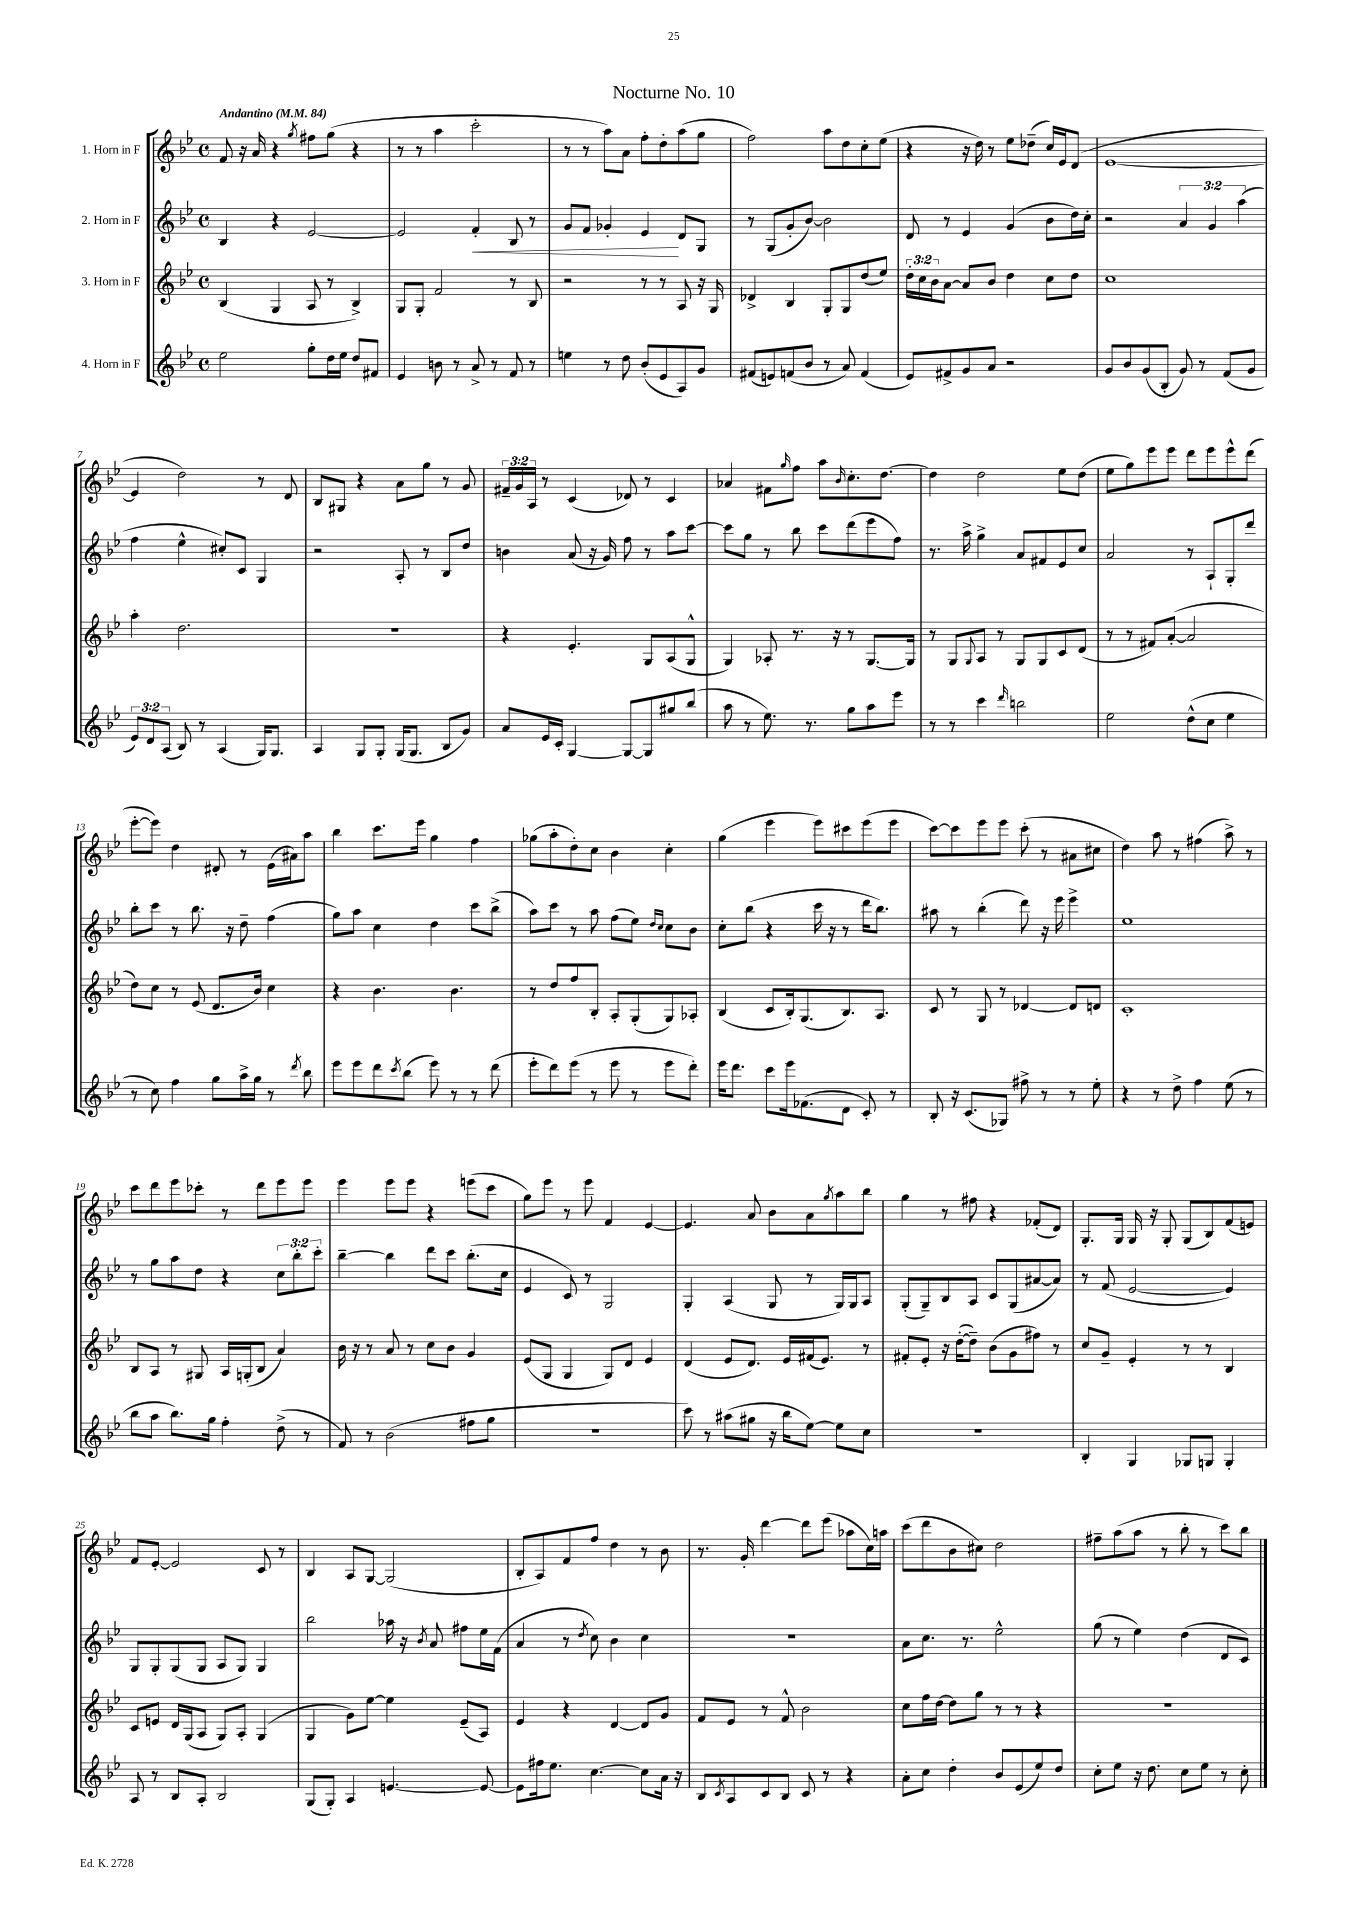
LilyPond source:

\header { title = "Nocturne No. 10" }
<<
\new StaffGroup <<
\new Staff = "s0" \with { instrumentName = "1. Horn in F" } {
    \clef treble \key bes \major \defaultTimeSignature \time 4/4 \override Staff.TupletNumber.text = #tuplet-number::calc-fraction-text \tempo "Andantino" 4 = 84
    f'8 r16 a'16 r4 \acciaccatura { g''8 } fis''8 g''8( r4 |
    r8 r8 a''4 c'''2-. |
    r8 r8 a''8) a'8 f''8-. d''8-. a''8( g''8 |
    f''2) a''8 d''8 c''8-. ees''8( |
    r4 r16 d''16) r8 ees''8 des''8--( c''16) ees'16 d'8( |
    ees'1~ |
    ees'4 d''2) r8 d'8 |
    bes8 gis8 r4 a'8 g''8 r8 g'8 |
    \tuplet 3/2 { fis'16-- g'16 a16 } r8 c'4( des'8) r8 c'4 |
    aes'4 fis'8 \grace { g''16 } f''8 a''8 \grace { bes'16 } c''8.-. d''8.~ |
    d''4 d''2 ees''8 d''8( |
    ees''8 g''8) ees'''8 ees'''8 d'''8 ees'''8 ees'''8-^ d'''8( |
    ees'''8~-. ees'''8) d''4 dis'8-. r8 ees'16( ais'16) a''8 |
    bes''4 c'''8. ees'''16 g''4 f''4 |
    ges''8( a''8-. d''8-.) c''8 bes'4 c''4-. |
    g''4( ees'''4 ees'''8) cis'''8 ees'''8( ees'''8 |
    c'''8~) c'''8 ees'''8 ees'''8 c'''8-.( r8 ais'8 cis''8 |
    d''4) a''8 r8 fis''4( a''8->) r8 |
    c'''8 d'''8 ees'''8 ces'''8-. r8 d'''8 ees'''8 ees'''8 |
    ees'''4 ees'''8 ees'''8 r4 e'''8( c'''8 |
    g''8) ees'''8 r8 ees'''8 f'4 ees'4~ |
    ees'4. a'8 bes'8 a'8 \acciaccatura { g''8 } a''8 bes''8 |
    g''4 r8 fis''8 r4 fes'8-.( d'8) |
    g8.-. g16 g16 r16 g8-. g8( bes8) f'8( e'8) |
    f'8 ees'8~-. ees'2 c'8 r8 |
    bes4 a8 g8~ g2( |
    bes8-. a8) f'8 f''8 d''4 r8 bes'8 |
    r8. g'16-. d'''4~ d'''8 ees'''8( aes''8 c''16) a''16 |
    c'''8( d'''8 bes'8 cis''8) d''2 |
    fis''8-- a''8( a''8 r8 bes''8-. r8 c'''8) bes''8 \bar "|." |
}
\new Staff = "s1" \with { instrumentName = "2. Horn in F" } {
    \clef treble \key bes \major \defaultTimeSignature \time 4/4 \override Staff.TupletNumber.text = #tuplet-number::calc-fraction-text
    bes4 r4 ees'2~ |
    ees'2 f'4-.\< bes8 r8 |
    g'8 f'8 ges'4-. ees'4\! d'8 g8 |
    r8 g8( g'8-. bes'8~) bes'2 |
    d'8 r8 ees'4 g'4( bes'8 d''16) c''16-. |
    r2 \tuplet 3/2 { a'4 g'4 a''4( } |
    f''4 ees''4-^ cis''8-.) c'8 g4 |
    r2 a8-. r8 bes8 d''8 |
    b'4 a'8( r16 g'16) f''8 r8 a''8 c'''8~ |
    c'''8 g''8 r8 bes''8 c'''8 d'''8( ees'''8 f''8) |
    r8. a''16-> g''4-> a'8 fis'8 ees'8 c''8 |
    a'2 r8 a8-! g8-. d'''8 |
    bes''8-. c'''8 r8 bes''8. r16 d''8-- f''4( |
    g''8) a''8 c''4 d''4 c'''8 bes''8->( |
    a''8) c'''8 r8 a''8 f''8( ees''8) \grace { d''16 c''16 } c''8 bes'8 |
    c''8-. bes''8( r4 c'''16 r16 r8 d'''16 bes''8.) |
    ais''8 r8 bes''4-.( d'''8) r16 ees'''16 ees'''4-> |
    ees''1 |
    r8 g''8 a''8 d''8 r4 \tuplet 3/2 { c''8 bes''8-. c'''8-. } |
    bes''4~-- bes''4 d'''8 c'''8 bes''8.-.( c''16 |
    ees'4 c'8) r8 g2 |
    g4-. a4( g8 r8 g16) g16 a8 |
    g8-.( g8--) bes8 a8 c'8 g8( ais'8~ ais'8) |
    r8 f'8( ees'2~ ees'4) |
    g8 g8-. g8( g8 a8 g8) g4 |
    bes''2 aes''16 r16 \acciaccatura { bes'8 } a'8 fis''8 ees''16 f'16( |
    a'4 r8 \acciaccatura { d''8 } c''8) bes'4 c''4 |
    R1 |
    a'8 c''8. r8. ees''2-^ |
    g''8( r8 ees''4) d''4( d'8 c'8) \bar "|." |
}
\new Staff = "s2" \with { instrumentName = "3. Horn in F" } {
    \clef treble \key bes \major \defaultTimeSignature \time 4/4 \override Staff.TupletNumber.text = #tuplet-number::calc-fraction-text
    bes4( g4 a8 r8 bes4->) |
    g8 g8-. f'2 r8 bes8 |
    r2 r8 r8 a8 r16 g16 |
    des'4-> bes4 g8-. g8 d''8( ees''8) |
    \tuplet 3/2 { d''16-. c''16 bes'16 } a'8~ a'8 bes'8 d''4 c''8 d''8 |
    c''1 |
    a''4-. d''2. |
    R1 |
    r4 ees'4.-. g8 a8( g8-^ |
    g4) aes8-. r8. r16 r8 g8.~ g16 |
    r8 g8 \appoggiatura { g8 } a8 r8 g8 g8 c'8 d'8( |
    r8 r8 fis'8) a'8~-.( a'2 |
    d''8) c''8 r8 ees'8( d'8. bes'16) c''4 |
    r4 bes'4. bes'4. |
    r8 d''8 f''8 bes8-. a8-. g8-.( g8) aes8-. |
    bes4( c'8 bes16-.) g8.( bes8.) a8. |
    c'8 r8 g8 r8 des'4~ des'8 d'8 |
    c'1-. |
    bes8 a8 r8 gis8 a16 g16-.( bes8 a'4) |
    bes'16 r16 r8 a'8 r8 c''8 bes'8 g'4 |
    ees'8( g8 g4 g8) d'8 ees'4 |
    d'4( ees'8 d'8.) ees'16 fis'16( ees'8.) r8 |
    fis'8-. ees'8-. r16 d''16~-.( d''8--) bes'8( g'8 fis''8) r8 |
    c''8 g'8-- ees'4-. r8 r8 bes4 |
    c'8 e'8 d'16 g16( a8 g8) a8-. g4( |
    g4 g'8) ees''8~ ees''4 ees'8--( a8) |
    ees'4 r4 d'4~ d'8 g'8 |
    f'8 ees'8 r8 f'8-^ bes'2 |
    c''8 f''16 d''16~ d''8 g''8 r8 r8 r4 |
    r1 \bar "|." |
}
\new Staff = "s3" \with { instrumentName = "4. Horn in F" } {
    \clef treble \key bes \major \defaultTimeSignature \time 4/4 \override Staff.TupletNumber.text = #tuplet-number::calc-fraction-text
    ees''2 g''8-. d''16 ees''16 d''8 fis'8 |
    ees'4 b'8 r8 a'8-> r8 f'8 r8 |
    e''4 r8 d''8 bes'8-.( ees'8 a8) g'8 |
    fis'8( e'8) f'8( bes'8 r8 a'8) f'4( |
    ees'8) fis'8-> g'8 a'8 r2 |
    g'8 bes'8 g'8( bes8-. g'8) r8 f'8( g'8 |
    \tuplet 3/2 { ees'8) d'8 a8( } bes8) r8 a4( g16) g8. |
    a4 g8 g8-. g16( g8. bes8 g'8) |
    a'8 ees'16 c'16-. g4~ g8~ g8 gis''8 bes''8( |
    a''8 r8 ees''8.) r8. g''8 a''8 ees'''8 |
    r8 r8 c'''4 \grace { d'''16 } b''2 |
    ees''2 d''8-^( c''8 ees''4 |
    r8 c''8) f''4 g''8 a''16-> g''16 r8 \acciaccatura { d'''8 } bes''8 |
    ees'''8 ees'''8 d'''8 \acciaccatura { c'''8 } bes''8( ees'''8) r8 r8 d'''8( |
    ees'''8-. d'''8) ees'''8( r8 ees'''8 r8 ees'''8 d'''8-.) |
    ees'''16 d'''8. c'''8 ees'''16 fes'8.( d'8 c'8-.) r8 |
    bes8-. r16 c'8.( ges8) fis''8-> r8 r8 ees''8-. |
    r4 r8 d''8-> f''4 ees''8( r8 |
    bes''8 a''8 bes''8.) g''16 f''4-. d''8->( r8 |
    f'8) r8 bes'2( fis''8 g''8 |
    R1 |
    c'''8) r8 ais''8( gis''8 r16 bes''16 ees''8~) ees''8 c''8 |
    r1 |
    bes4-. g4 ges8 g8 g4-. |
    a8 r8 bes8 a8-. bes2 |
    g8( g8-.) a4 e'4.~ e'8~ |
    e'8 fis''16 ees''8. c''4.~ c''8 a'16 r16 |
    bes8 \acciaccatura { c'8 } a8 c'8 bes8 c'8 r8 r4 |
    a'8-. c''8 d''4-. bes'8 ees'8( ees''8) d''8 |
    c''8-. ees''8 r16 d''8. c''8 ees''8 r8 c''8-. \bar "|." |
}
>>
>>
